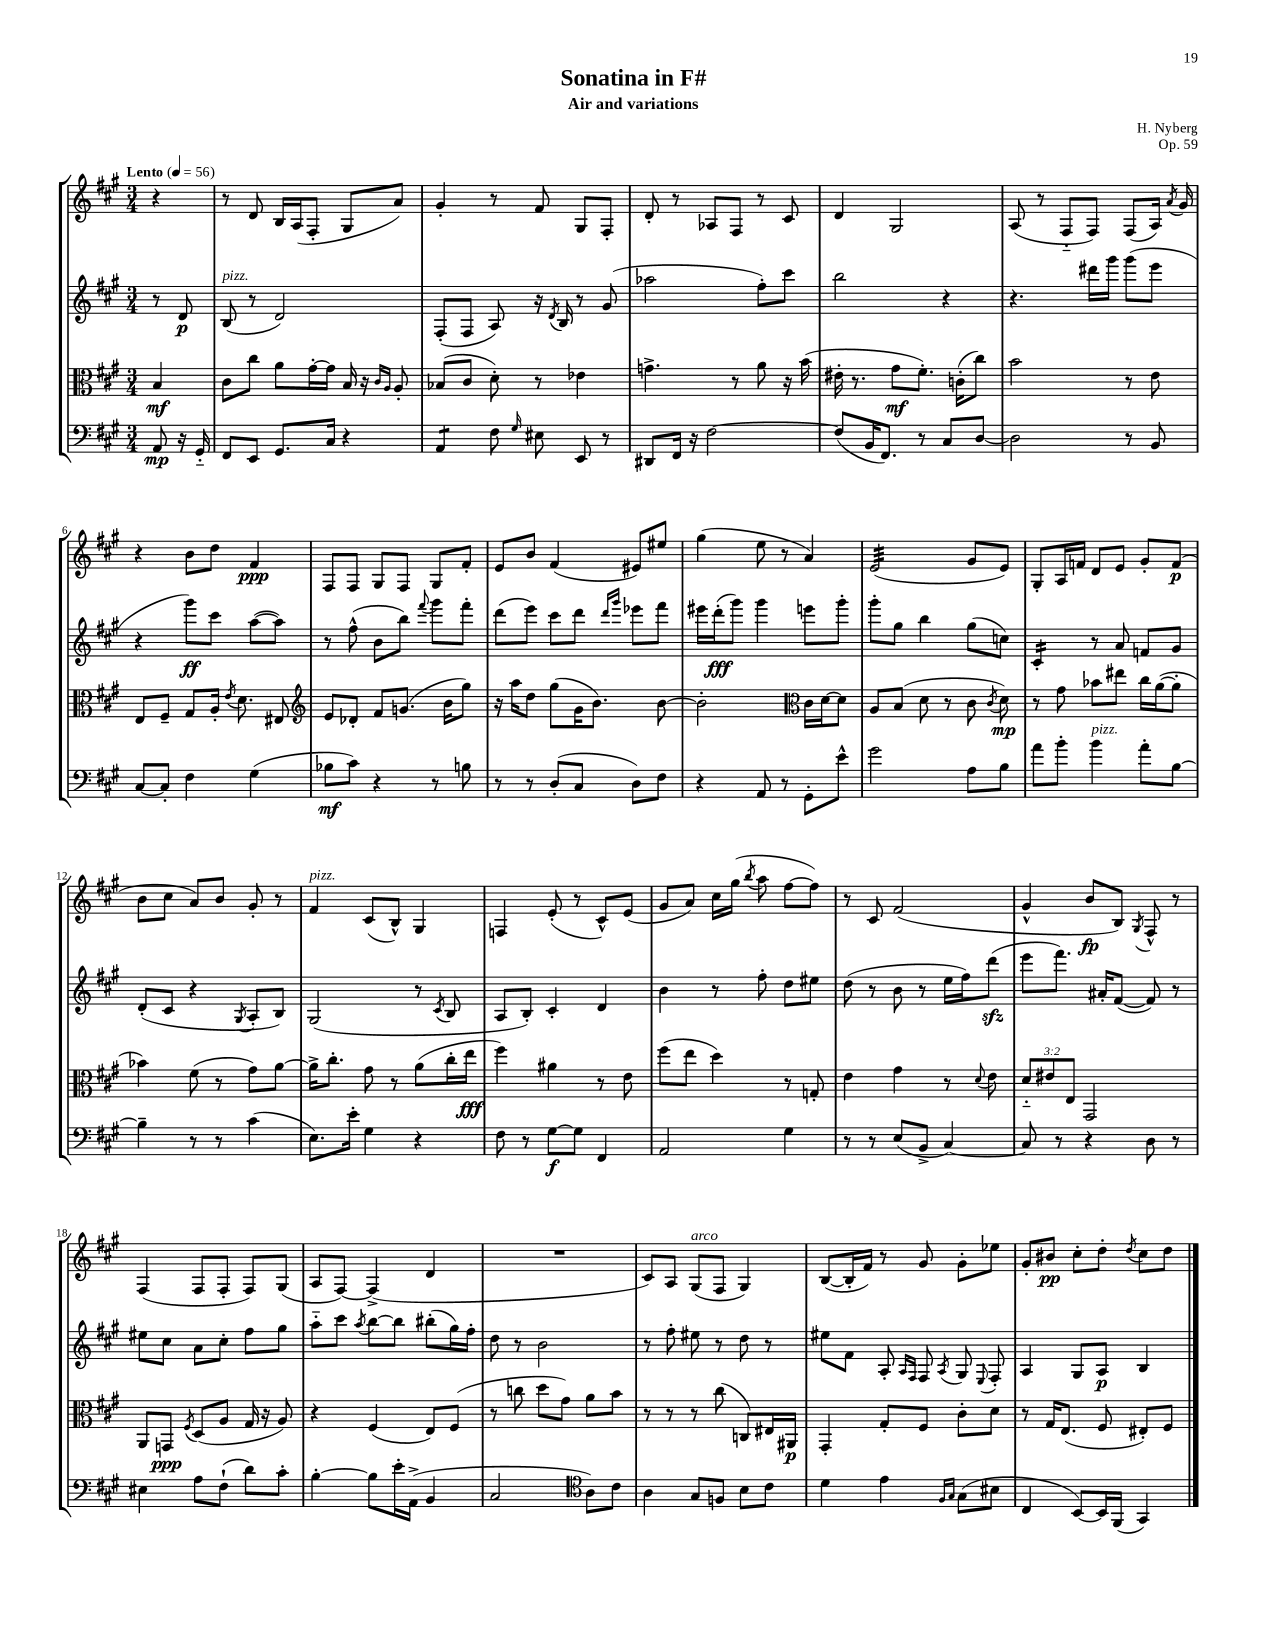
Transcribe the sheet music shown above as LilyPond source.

\header { title = "Sonatina in F#" composer = "H. Nyberg" subtitle = "Air and variations" opus = "Op. 59" }
<<
\new StaffGroup <<
\new Staff = "s0" {
    \clef treble \key a \major \numericTimeSignature \time 3/4 \partial 4 \tempo "Lento" 4 = 56
    \autoBeamOff r4 |
    r8 d'8 b16[ a16( fis8]-. gis8[ a'8]) |
    gis'4-. r8 fis'8 gis8[ fis8]-. |
    d'8-. r8 aes8[ fis8] r8 cis'8 |
    d'4 gis2 |
    a8( r8 fis8[-_ fis8]) fis8[( a16]) \acciaccatura { a'8 } gis'16 |
    r4 b'8[ d''8] fis'4\ppp |
    fis8[ fis8] gis8[ fis8] gis8[ fis'8]-. |
    e'8[ b'8] fis'4( eis'8[) eis''8] |
    gis''4( e''8 r8 a'4) |
    e'2:32( gis'8[ e'8]) |
    gis8[-. a16 f'16] d'8[ e'8] gis'8[-. f'8]\p( |
    b'8[ cis''8] a'8[) b'8] gis'8-. r8 |
    fis'4^\markup { \italic "pizz." } cis'8[( b8]-^) gis4 |
    f4 e'8-.( r8 cis'8[-^) e'8]( |
    gis'8[ a'8]) cis''16[ gis''16]( \acciaccatura { b''8 } a''8 fis''8[~ fis''8]) |
    r8 cis'8 fis'2( |
    gis'4-^ b'8[\fp b8]) \acciaccatura { gis8 } fis8-^ r8 |
    fis4( fis8[ fis8]-. fis8[) gis8]( |
    a8[ fis8]~) fis4->( d'4 |
    R2. |
    cis'8[) a8] gis8[^\markup { \italic "arco" }( fis8] gis4) |
    b8[~( b16-. fis'16]) r8 gis'8 gis'8[-. ees''8] |
    gis'8[-. bis'8]\pp cis''8[-. d''8]-. \acciaccatura { d''8 } cis''8[ d''8] \bar "|." |
}
\new Staff = "s1" {
    \clef treble \key a \major \numericTimeSignature \time 3/4 \partial 4
    \autoBeamOff r8 d'8\p |
    b8^\markup { \italic "pizz." }( r8 d'2) |
    fis8[-.( fis8] a8) r16 \acciaccatura { d'8 } b16 r8 gis'8( |
    aes''2 fis''8[-.) cis'''8] |
    b''2 r4 |
    r4. dis'''16[ gis'''16] gis'''8[( e'''8] |
    r4 gis'''8[\ff) cis'''8] a''8[~( a''8]) |
    r8 fis''8-^( b'8[ b''8]) \appoggiatura { fis'''8 } gis'''8[ fis'''8]-. |
    d'''8[( e'''8]) cis'''8[ d'''8] \grace { d'''16[ gis'''16] } ees'''8[ fis'''8] |
    eis'''16[ d'''16-.\fff( gis'''8]) gis'''4 e'''8[ gis'''8]-. |
    gis'''8[-. gis''8] b''4 gis''8[( c''8]) |
    cis'4:16-. r8 a'8 f'8[ gis'8] |
    d'8[-.( cis'8] r4 \acciaccatura { gis8 } a8[-. b8]) |
    gis2( r8 \acciaccatura { cis'8 } b8 |
    a8[ b8]-.) cis'4-. d'4 |
    b'4 r8 fis''8-. d''8[ eis''8] |
    d''8( r8 b'8 r8 e''16[ fis''16) d'''8]\sfz( |
    e'''8[ fis'''8.]) ais'16[-. fis'8]~( fis'8) r8 |
    eis''8[ cis''8] a'8[ cis''8]-. fis''8[ gis''8] |
    a''8[-_ cis'''8] \acciaccatura { a''8 } b''8[~ b''8] bis''8[-.( gis''16) fis''16]-. |
    d''8 r8 b'2 |
    r8 fis''8-. eis''8 r8 d''8 r8 |
    eis''8[ fis'8] a8-. \grace { a16[ fis16] } fis8 \acciaccatura { a8 } gis8 \appoggiatura { e8 } fis8-. |
    a4 gis8[ a8]\p b4 \bar "|." |
}
\new Staff = "s2" {
    \clef alto \key a \major \numericTimeSignature \time 3/4 \override Staff.TupletNumber.text = #tuplet-number::calc-fraction-text \partial 4
    \autoBeamOff b4\mf |
    cis'8[ cis''8] a'8[ gis'16~-. gis'16] b16 r16 \grace { cis'16[ a16] } a8-. |
    bes8[( cis'8] d'8-.) r8 ees'4 |
    g'4.-> r8 a'8 r16 b'16( |
    eis'16-. r8. gis'8[\mf fis'8.]-.) c'16[-.( cis''8]) |
    b'2 r8 e'8 |
    e8[ fis8]-- gis8[ a16]-. \acciaccatura { e'8 } d'8. eis8 |
    \clef treble e'8[ des'8]-. fis'8[ g'8.]( b'16[ gis''8]) |
    r16 a''16[ d''8] gis''8[( gis'16 b'8.]) b'8~ |
    b'2-. \clef alto cis'16[ d'16~ d'8] |
    a8[ b8]( d'8 r8 cis'8 \acciaccatura { cis'8 } d'8\mp) |
    r8 gis'8 bes'8[ eis''8] cis''16[ a'16~( a'8]-. |
    bes'4) fis'8( r8 gis'8[) a'8]~ |
    a'16[-> cis''8.]-. gis'8 r8 a'8[( cis''16-. e''16]\fff |
    fis''4) ais'4 r8 e'8 |
    fis''8[( e''8] d''4) r8 g8-. |
    e'4 gis'4 r8 \appoggiatura { d'8 } e'8 |
    \tuplet 3/2 { d'8[-_ eis'8 e8] } gis,2 |
    a,8[ g,8]\ppp \acciaccatura { fis8 } d8[( a8] gis16 r16 a8) |
    r4 fis4( e8[) fis8]( |
    r8 c''8 d''8[ gis'8]) a'8[ b'8] |
    r8 r8 r8 cis''8( c8[) eis16 ais,16]\p |
    gis,4-. gis8[-. fis8] cis'8[-. d'8] |
    r8 gis16[ e8.]( fis8 eis8[-.) fis8] \bar "|." |
}
\new Staff = "s3" {
    \clef bass \key a \major \numericTimeSignature \time 3/4 \partial 4
    \autoBeamOff a,8\mp r16 gis,16-_ |
    fis,8[ e,8] gis,8.[ cis16] r4 |
    a,4:8 fis8 \grace { gis16 } eis8 e,8 r8 |
    dis,8[ fis,16] r16 fis2~ |
    fis8[( b,16 fis,8.]) r8 cis8[ d8]~ |
    d2 r8 b,8 |
    cis8[~ cis8]-. fis4 gis4( |
    bes8[\mf cis'8]) r4 r8 b8 |
    r8 r8 d8[-.( cis8] d8[) fis8] |
    r4 a,8 r8 gis,8[-. e'8]-^ |
    gis'2 a8[ b8] |
    a'8[ b'8]-. b'4^\markup { \italic "pizz." } a'8[-. b8]~ |
    b4-- r8 r8 cis'4( |
    e8.[) e'16]-. gis4 r4 |
    fis8 r8 gis8[~\f gis8] fis,4 |
    a,2 gis4 |
    r8 r8 e8[( b,8]-> cis4~) |
    cis8 r8 r4 d8 r8 |
    eis4 a8[ fis8]-!( d'8[) cis'8]-. |
    b4~-. b8[ e'16-. a,16]->( b,4 |
    cis2 \clef tenor a8[) cis'8] |
    a4 gis8[ f8] b8[ cis'8] |
    d'4 e'4 \grace { fis16[ gis16] } gis8[( bis8] |
    cis4 b,8[~) b,16 fis,16]( gis,4) \bar "|." |
}
>>
>>
